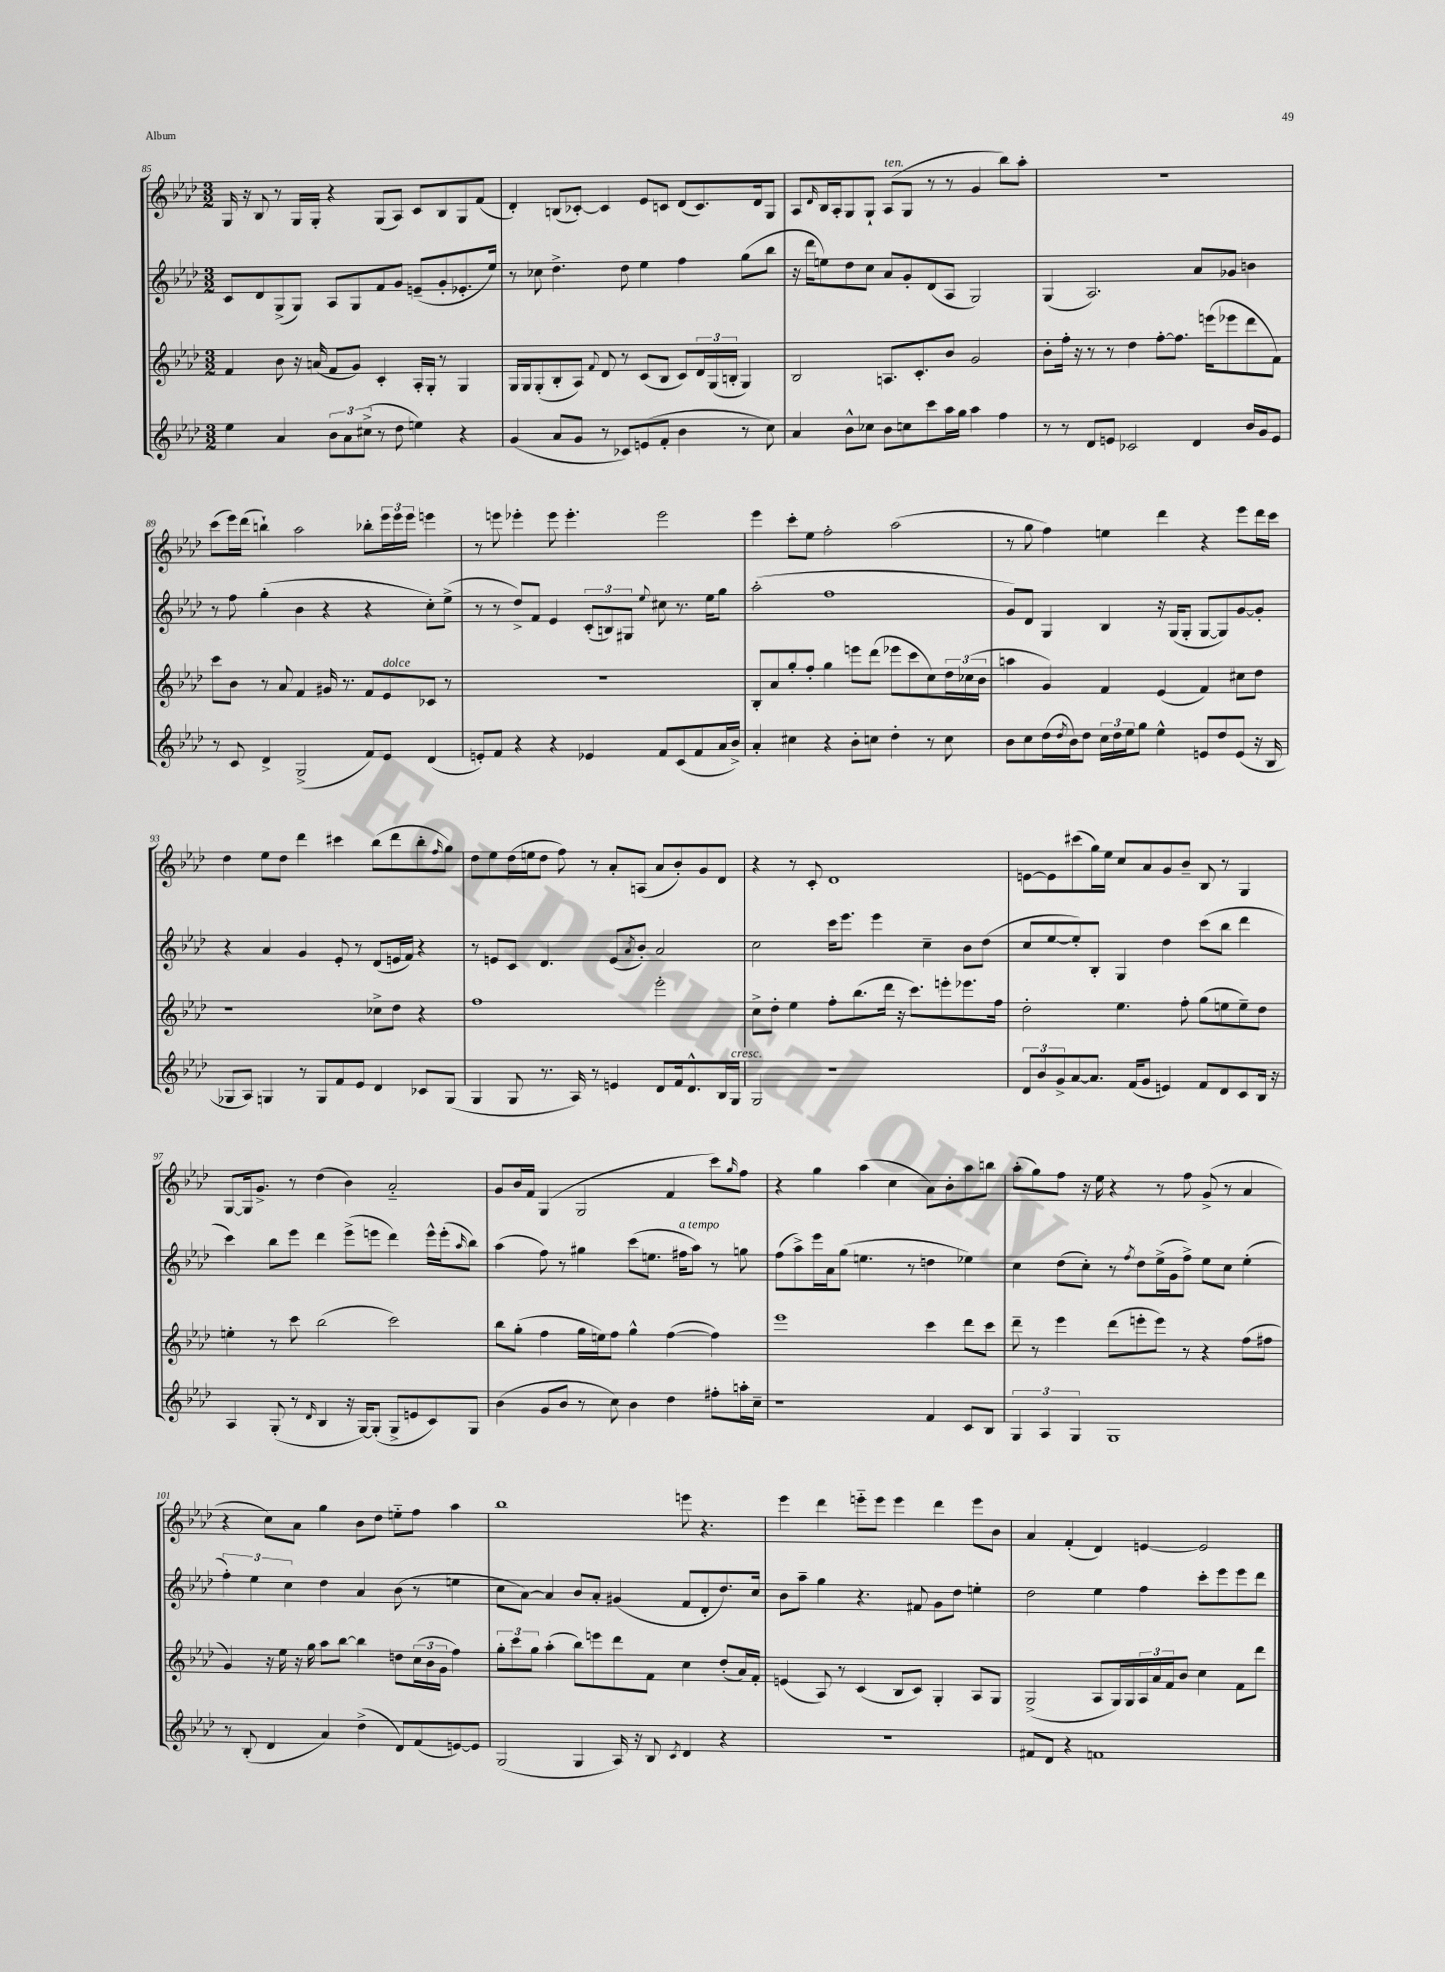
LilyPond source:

<<
\new StaffGroup <<
\new Staff = "s0" {
    \clef treble \key aes \major \numericTimeSignature \time 3/2
    g16 r16 bes8 r8 g16 g16-. r4 g8( aes8) c'8 bes8 g8 f'8( |
    des'4-.) b8( ces'8~-.) ces'4 ees'8 c'8 des'8( c'8.) des'16 g8 |
    aes8 \grace { des'16 } bes16 aes16-. g8 g8-! aes8^\markup { \italic "ten." }( g8 r8 r8 g'4 bes''8) aes''8-. |
    R1. |
    c'''8( ees'''16) des'''16( b''4-!) aes''2 bes''8-. \tuplet 3/2 { ees'''16 ees'''16 ees'''16 } e'''4 |
    r8 e'''8 ees'''4-. ees'''8 ees'''4.-. ees'''2 |
    ees'''4 c'''8-. ees''8 f''2-. aes''2( |
    r8 g''8 f''4) e''4 des'''4 r4 ees'''8 des'''16 c'''16 |
    des''4 ees''8 des''8 des'''4 cis'''4 bes''8( des'''8 bes''8-. \grace { f''16 } g''8) |
    des''8 ees''8 des''16( e''16 des''8 f''8) r8 aes'8-. a8( aes'8 bes'8-.) g'8 des'8 |
    r4 r8 c'8-. des'1 |
    e'8~ e'8 cis'''8( g''16) ees''16 c''8 aes'8 g'8 bes'8-- bes8 r8 g4 |
    g8~ g16 g'8.-> r8 des''4( bes'4) aes'2-_ |
    g'8 bes'16 f'16 g4( g2 f'4 c'''8) \grace { g''16 } f''8 |
    r4 g''4 aes''4( c''4 aes'8) bes'8-. aes''8 b''8 |
    aes''8-.( g''8) f''8 r16 ees''16 r4 r8 f''8 g'8->( r8 aes'4 |
    r4 c''8) aes'8 g''4 bes'8 des''8 e''8-_ f''8 aes''4 |
    bes''1 e'''8 r4. |
    ees'''4 des'''4 e'''8-_ e'''8 e'''4 des'''4 e'''8 bes'8 |
    aes'4 f'4-.( des'4) e'4~ e'2 \bar "|." |
}
\new Staff = "s1" {
    \clef treble \key aes \major \numericTimeSignature \time 3/2
    c'8 des'8 g8->( g8) aes8 g8 f'8 g'8 e'8--( g'8-. ees'8.-. ees''16) |
    r8 ces''8 des''4.-> des''8 ees''4 f''4 g''8( bes''8 |
    r16 des'''16 e''8) des''8 c''8 aes'8 g'8-. des'8( aes8 g2) |
    g4( aes2.) aes'8 ges'8 b'4 |
    r8 f''8 g''4-.( bes'4 r4 r4 c''8-.) ees''8->( |
    r8 r8 des''8->) f'8 ees'4 \tuplet 3/2 { c'8-.( b8) gis8 } \appoggiatura { ees''8 } cis''8 r8. ees''16 g''8 |
    aes''2-.( f''1 |
    g'8) des'8 g4 bes4 r16 g16( g8-. g8~ g8) g'8~ g'8-. |
    r4 aes'4 g'4 ees'8-. r8 des'8( e'16 f'16) r4 |
    r8 e'8 c'8 des'4. e'8( \acciaccatura { aes'8 } bes'8-.) aes'2 |
    c''2 c'''16 ees'''8. ees'''4 c''4-- bes'8 des''8( |
    c''8 ees''8~ ees''8-.) bes8-. g4 des''4 c'''8( bes''8 des'''4 |
    c'''4) bes''8 ees'''8 des'''4 ees'''8->( e'''8 des'''4) e'''16-^ e'''16-.( \grace { aes''16 } bes''8) |
    aes''4( f''8) r8 gis''4 c'''8( e''8. fis''16^\markup { \italic "a tempo" } aes''8) r8 g''8 |
    f''8( aes''8->) ees'''16 aes'16 g''8( e''4. r8 d''4 ees''4) |
    c''4 des''8( c''8-.) r8 \acciaccatura { f''8 } des''8 ees''16->( g'16 f''8->) ees''8 c''8 ees''4-.( |
    \tuplet 3/2 { f''4-.) ees''4 c''4 } des''4 aes'4 bes'8( r8 e''4 |
    c''8 aes'8~) aes'4 bes'8 aes'8-. gis'4( f'8 des'8-. des''8.) c''16 |
    bes'8 aes''8-- g''4 r4. fis'8 g'8 des''8 e''4-. |
    des''2 ees''4 f''4 c'''8-. ees'''8 ees'''8 des'''8 \bar "|." |
}
\new Staff = "s2" {
    \clef treble \key aes \major \numericTimeSignature \time 3/2
    f'4 bes'8 r16 a'16( f'8 g'8) c'4-. aes16-. g16-. r8 g4 |
    g16 g16 g8-.( bes8-. aes8) \appoggiatura { f'8 } des'8 r8 c'8( bes8 c'8) \tuplet 3/2 { des'16 g16( b16-. } g4) |
    bes2 a8. c'8.-. bes'8 g'2 |
    bes'8-. f''16-. r16 r8 r8 des''4 f''8~-. f''8. e'''16( ees'''8 des'''8 f'8) |
    c'''8 bes'8 r8 aes'8 f'4 gis'16 r8. f'8 ees'8^\markup { \italic "dolce" } ces'8 r8 |
    R1. |
    bes8-. aes'8 g''8-. f''8-. g''4 e'''8 des'''8( ees'''8 c'''8 c''8) \tuplet 3/2 { des''16 ces''16( bes'16 } |
    a''4 g'4) f'4 ees'4( f'4) cis''8 des''8 |
    r1 ces''8-> des''8 r4 |
    f''1 ees'''2-. |
    c''8-> des''8-. ees''4 f''8-. bes''8.( des'''16 r16 c'''8.) e'''8-. ees'''8. f''16 |
    des''2-. ees''4. f''8-. g''8( e''8 e''8--) des''8 |
    e''4-. r8 c'''8 bes''2( c'''2) |
    bes''8 g''8-.( f''4 g''16 e''16) f''8 g''4-^ f''4~( f''4) |
    ees'''1 c'''4 des'''8 c'''8 |
    des'''8-- r8 ees'''4 des'''8( e'''8-. e'''8) r8 r4 f''8( fis''8 |
    g'4) r16 ees''16 r16 g''16 aes''8 bes''8~ bes''4 d''8 \tuplet 3/2 { c''16( bes'16 g'16 } f''4) |
    \tuplet 3/2 { g''8-. c'''8 g''8 } aes''4-.( bes''8) e'''8 des'''8 f'8 c''4 des''8-.( aes'16) f'16-. |
    e'4( aes8) r8 c'4( bes8 c'8) g4-. aes8 g8 |
    g2->( aes8 g16) g16 \tuplet 3/2 { aes16 aes'16 f'16 } bes'8 c''4 f'8 des'''8 \bar "|." |
}
\new Staff = "s3" {
    \clef treble \key aes \major \numericTimeSignature \time 3/2
    ees''4 aes'4 \tuplet 3/2 { bes'8 aes'8 cis''8->( } r8 des''8 e''4) r4 |
    g'4( aes'8 g'8 r8 ces'8) e'8( f'8-. bes'4 r8 c''8) |
    aes'4 bes'8-^ ces''8 bes'8 c''8 c'''8 aes''16 g''16 aes''4 f''4 |
    r8 r8 des'8 e'8 ces'2 des'4 bes'16 g'16 e'8 |
    r8 c'8 des'4-> g2->( f'8) ees'8 des'4( |
    e'8-.) f'8 r4 r4 ees'4 f'8 c'8( f'8 aes'16 bes'16->) |
    aes'4-. cis''4 r4 bes'8-. c''8 des''4-. r8 c''8 |
    bes'8 c''8 des''16( \acciaccatura { des''8 } bes'16) des''8 \tuplet 3/2 { c''16 des''16 ees''16 } g''8 ees''4-^ e'8 des''8 e'8( r16 bes16 |
    ges8 aes8) g4 r8 g8 f'8 ees'8 des'4 ces'8 g8( |
    g4 g8 r8. aes16) r8 e'4 des'8 f'16 des'8.-^ bes16 g16^\markup { \italic "cresc." } |
    g2 r1 |
    \tuplet 3/2 { des'8 bes'8 g'8-> } aes'8~ aes'8. f'16( g'8 e'4) f'8 des'8 c'8 bes16 r16 |
    aes4 g8-.( r8 \grace { des'16 } bes4 r16 g16~) g8-.( g8-> e'8 c'8) g8 |
    bes'4( g'8 bes'8 r8 c''8) bes'4 des''4 fis''8-. a''16-. c''16-- |
    r1 f'4 c'8 bes8 |
    \tuplet 3/2 { g4 aes4 g4 } g1 |
    r8 bes8-.( des'4 aes'4) des''4->( des'8) f'8( e'8~) e'8 |
    g2( g4 aes16) r16 bes8 \acciaccatura { c'8 } des'4 r4 |
    R1. |
    fis'8 des'8 r4 f'1 \bar "|." |
}
>>
>>
\layout { \context { \Score currentBarNumber = #85 } }
